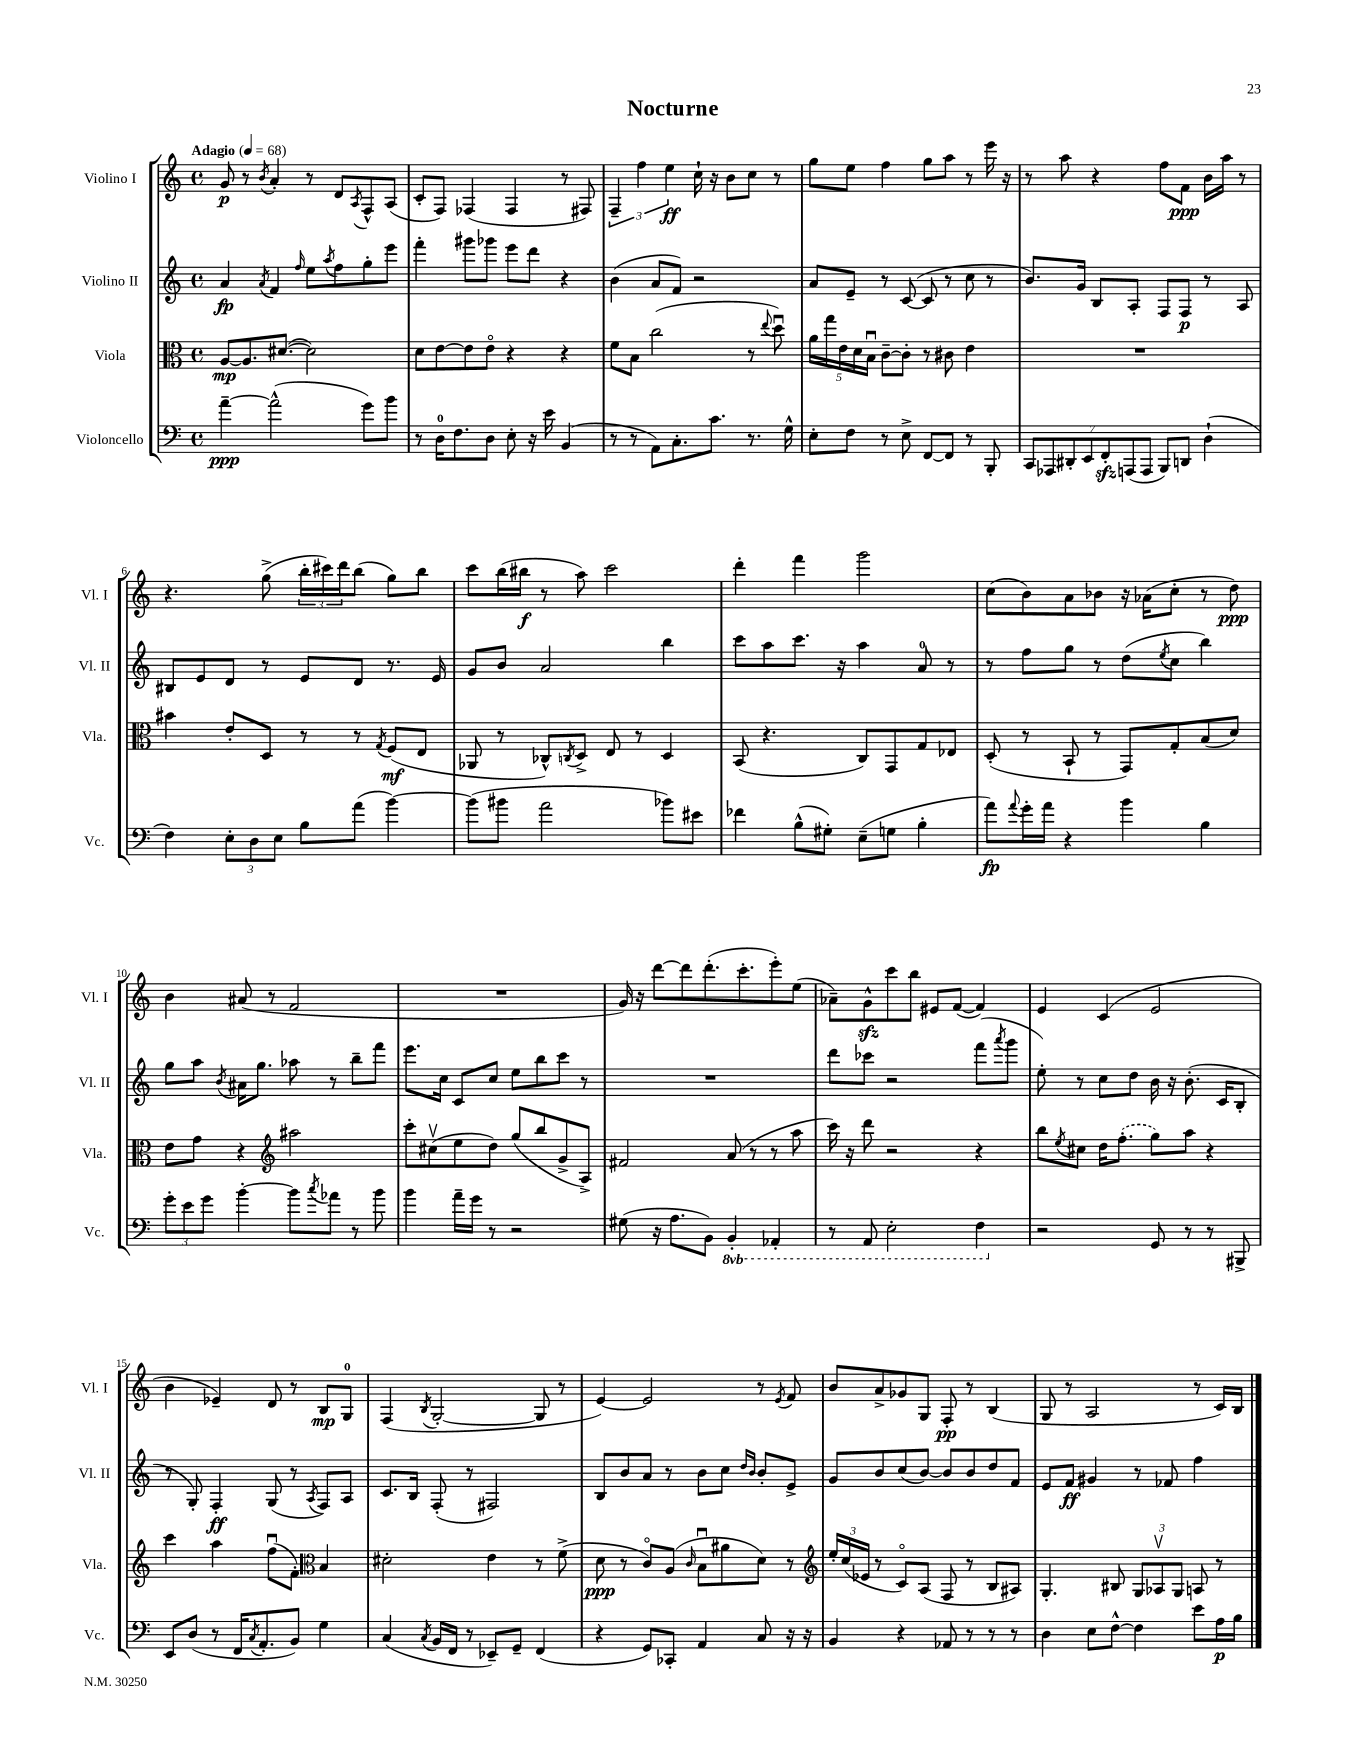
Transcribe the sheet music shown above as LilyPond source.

\header { title = "Nocturne" }
<<
\new StaffGroup <<
\new Staff = "s0" \with { instrumentName = "Violino I" shortInstrumentName = "Vl. I" } {
    \clef treble \key c \major \defaultTimeSignature \time 4/4 \tempo "Adagio" 4 = 68
    g'8\p r8 \acciaccatura { b'8 } a'4-. r8 d'8 \acciaccatura { a8 } f8-^ a8( |
    c'8-. f8) fes4( fes4 r8 fis8) |
    \tuplet 3/2 { f4-- f''4 e''4\ff } c''16-! r16 b'8 c''8 r8 |
    g''8 e''8 f''4 g''8 a''8 r8 e'''16 r16 |
    r8 a''8 r4 f''8 f'8\ppp b'16 a''16 r8 |
    r4. g''8->( \tuplet 3/2 { b''16-. cis'''16) d'''16 } b''8( g''8) b''8 |
    c'''8 b''16( bis''16\f r8 a''8) c'''2 |
    d'''4-. f'''4 g'''2 |
    c''8( b'8) a'8 bes'8 r16 aes'16( c''8-. r8 d''8\ppp) |
    b'4 ais'8( r8 f'2 |
    R1 |
    g'16) r16 d'''8~ d'''8 d'''8.-.( c'''8.-. e'''8-.) e''8( |
    aes'8--) g'8-^\sfz c'''8 b''8 eis'8 f'8~( f'4) |
    e'4 c'4( e'2 |
    b'4 ees'4--) d'8 r8 b8\mp g8-0 |
    f4( \acciaccatura { b8 } g2~-. g8 r8 |
    e'4~) e'2 r8 \acciaccatura { e'8 } f'8 |
    b'8 a'8-> ges'8 g8 f8-.\pp r8 b4( |
    g8 r8 a2 r8 c'16) b16 \bar "|." |
}
\new Staff = "s1" \with { instrumentName = "Violino II" shortInstrumentName = "Vl. II" } {
    \clef treble \key c \major \defaultTimeSignature \time 4/4
    a'4\fp \acciaccatura { a'8 } f'4 \grace { f''16 } e''8 \acciaccatura { a''8 } f''8 g''8-. e'''8 |
    f'''4-. gis'''8 ges'''8 e'''8 d'''8 r4 |
    b'4( a'8 f'8) r2 |
    a'8 e'8-- r8 c'8~( c'8 r8 c''8 r8 |
    b'8.) g'16 b8 a8-. f8 f8\p r8 a8 |
    bis8 e'8 d'8 r8 e'8 d'8 r8. e'16 |
    g'8 b'8 a'2 b''4 |
    c'''8 a''8 c'''8. r16 a''4 a'8-0 r8 |
    r8 f''8 g''8 r8 d''8( \acciaccatura { e''8 } c''8 b''4) |
    g''8 a''8 \acciaccatura { b'8 } ais'16 g''8. aes''8 r8 b''8-- f'''8 |
    e'''8. c''16 c'8 c''8 e''8 b''8 c'''8 r8 |
    R1 |
    d'''8 ces'''8 r2 f'''8( \acciaccatura { a'''8 } g'''8 |
    e''8-.) r8 c''8 d''8 b'16 r16 b'8.-.( c'16 b8-. |
    r8 g8-.) f4-.\ff g8( r8 \acciaccatura { a8 } f8) a8 |
    c'8. b16 f8-.( r8 fis2) |
    b8 b'8 a'8 r8 b'8 c''8 \grace { d''16 b'16 } b'8-. e'8-> |
    g'8 b'8 c''8( b'8~) b'8 b'8 d''8 f'8 |
    e'8 f'8\ff gis'4 r8 fes'8 f''4 \bar "|." |
}
\new Staff = "s2" \with { instrumentName = "Viola" shortInstrumentName = "Vla." } {
    \clef alto \key c \major \defaultTimeSignature \time 4/4
    a8~\mp a8. dis'8.~( dis'2) |
    d'8 e'8~ e'8 e'8\flageolet r4 r4 |
    f'8 b8 c''2( r8 \appoggiatura { e''8 } d''8\downbow) |
    \tuplet 5/4 { a'16 g''16 e'16 d'16 b16\downbow } c'8~-- c'8-. r8 cis'8 e'4 |
    R1 |
    bis'4 e'8-. d8 r8 r8 \acciaccatura { g8 } f8\mf( e8 |
    aes,8 r8 ces8-^) \acciaccatura { c8 } d8-> e8 r8 d4 |
    b,8( r4. c8) g,8 g8 ees8 |
    d8-.( r8 b,8-! r8 g,8) g8-. b8( d'8) |
    e'8 g'8 r4 \clef treble ais''2 |
    c'''8-. cis''8\upbow( e''8 d''8) g''8( b''8 g'8-> a8->) |
    fis'2 a'8( r8 r8 a''8 |
    c'''16) r16 d'''8 r2 r4 |
    b''8 \acciaccatura { e''8 } cis''8 d''16 \once \slurDashed f''8.-.( g''8) a''8 r4 |
    c'''4 a''4 f''8\downbow( f'8-.) \clef alto b4 |
    dis'2-. e'4 r8 f'8->( |
    d'8\ppp r8 c'8\flageolet) a8( \grace { c'16 } b8\downbow ais'8 d'8) r8 |
    \clef treble \tuplet 3/2 { e''16-. c''16( ees'16 } r8 c'8\flageolet) a8( f8 r8 b8 ais8) |
    g4.-. bis8 \tuplet 3/2 { g8 aes8\upbow g8 } a8 r8 \bar "|." |
}
\new Staff = "s3" \with { instrumentName = "Violoncello" shortInstrumentName = "Vc." } {
    \clef bass \key c \major \defaultTimeSignature \time 4/4 \set Staff.ottavationMarkups = #ottavation-simple-ordinals
    a'4~--\ppp a'2-^( g'8) b'8 |
    r8 d16-0 f8. d8 e8-. r16 e'16 b,4( |
    r8 r8 a,8) c8.-. c'8. r8. g16-^ |
    e8-. f8 r8 e8-> f,8~ f,8 r8 b,,8-. |
    \tuplet 7/4 { c,8 aes,,8 dis,8-. e,8 f,8-.\sfz a,,8( a,,8 } b,,8) d,8 d4-!( |
    f4) \tuplet 3/2 { e8-. d8 e8 } b8 a'8( b'4~) |
    b'8( bis'8 a'2 bes'8) eis'8 |
    fes'4 b8-^( gis8-.) e8--( g8 b4-. |
    a'8\fp) \appoggiatura { a'8 } g'16-. a'16 r4 b'4 b4 |
    \tuplet 3/2 { g'8-. e'8 g'8 } b'4~-. b'8 \acciaccatura { c''8 } aes'8 r8 b'8 |
    b'4 a'16-- g'16 r8 r2 |
    gis8( r16 a8. b,8) \ottava #-1 b,,4-. aes,,4-. |
    r8 a,,8 e,2-. f,4 \ottava #0 |
    r2 g,8 r8 r8 bis,,8-> |
    e,8 d8( r8 f,16 \acciaccatura { c8 } a,8.-. b,8) g4 |
    c4( \acciaccatura { c8 } b,16 f,16 r8 ees,8--) g,8-- f,4( |
    r4 g,8) ces,8-. a,4 c8 r16 r16 |
    b,4 r4 aes,8 r8 r8 r8 |
    d4 e8 f8~-^ f4 e'8 a16\p b16 \bar "|." |
}
>>
>>
